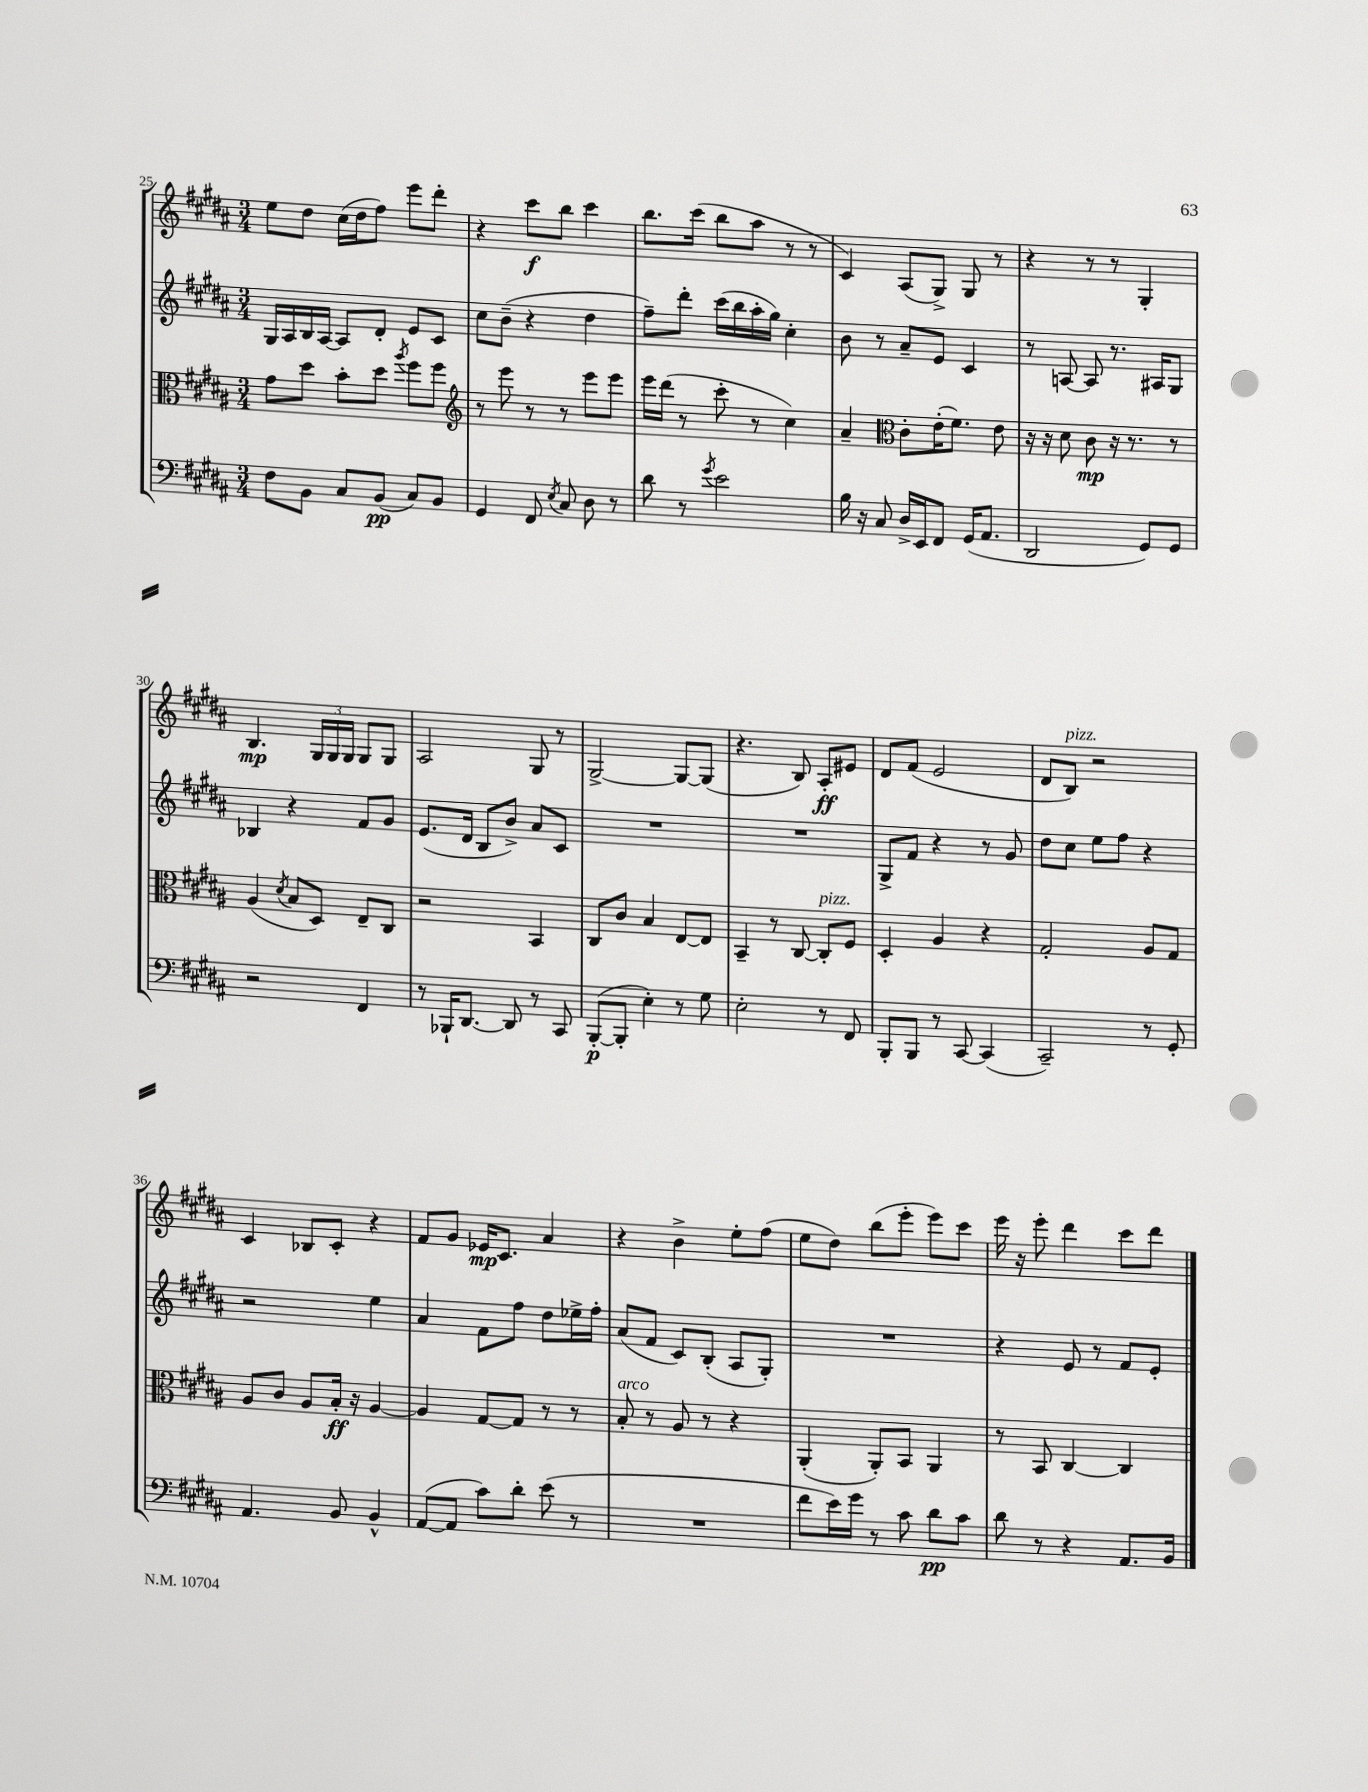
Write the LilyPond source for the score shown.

<<
\new StaffGroup <<
\new Staff = "s0" {
    \clef treble \key b \major \numericTimeSignature \time 3/4
    \autoBeamOff e''8[ dis''8] cis''16[( dis''16 fis''8]) e'''8[ dis'''8]-. |
    r4 cis'''8[\f b''8] cis'''4 |
    b''8.[ cis'''16]( b''8[ ais''8] r8 r8 |
    cis'4) ais8[( gis8]->) gis8 r8 |
    r4 r8 r8 gis4-. |
    b4.\mp \tuplet 3/2 { gis16[ gis16 gis16] } gis8[ gis8] |
    ais2 gis8 r8 |
    gis2~-> gis8[~ gis8]( |
    r4. b8) ais8[-.\ff eis'8] |
    dis'8[ fis'8]( e'2 |
    dis'8[ b8]^\markup { \italic "pizz." }) r2 |
    cis'4 bes8[ cis'8]-. r4 |
    fis'8[ gis'8] ees'16[\mp cis'8.] ais'4 |
    r4 b'4-> e''8[-. fis''8]( |
    e''8[ dis''8]) b''8[( e'''8]-. e'''8[) cis'''8] |
    e'''16 r16 e'''8-. dis'''4 cis'''8[ dis'''8] \bar "|." |
}
\new Staff = "s1" {
    \clef treble \key b \major \numericTimeSignature \time 3/4
    \autoBeamOff gis16[ ais16 b16 ais16]~ ais8[ dis'8]-. e'8[ cis'8] |
    cis''8[ b'8]--( r4 dis''4 |
    fis''8[--) dis'''8]-. cis'''16[( b''16 ais''16-. gis''16]) cis''4-. |
    b'8 r8 ais'8[-- e'8] cis'4 |
    r8 a8~ a8 r8. ais16[ gis8] |
    bes4 r4 fis'8[ gis'8] |
    e'8.[( dis'16] b8[ b'8]->) ais'8[ cis'8] |
    R2. |
    R2. |
    gis8[-> fis'8] r4 r8 gis'8 |
    dis''8[ cis''8] e''8[ fis''8] r4 |
    r2 e''4 |
    ais'4 fis'8[ fis''8] dis''8[ ees''16-> fis''16]-. |
    ais'8[( fis'8] cis'8[) b8]-.( ais8[ gis8]-.) |
    R2. |
    r4 e'8 r8 fis'8[ e'8]-. \bar "|." |
}
\new Staff = "s2" {
    \clef alto \key b \major \numericTimeSignature \time 3/4
    \autoBeamOff gis'8[ dis''8] b'8[-. dis''8] \acciaccatura { ais''8 } fis''8[ fis''8] |
    \clef treble r8 e'''8 r8 r8 e'''8[ e'''8] |
    e'''16[ dis'''16]( r8 cis'''8-. r8 cis''4) |
    ais'4-- \clef alto cis'8[-. e'16-.( fis'8.]) e'8 |
    r16 r16 dis'8 cis'8\mp r16 r8. r8 |
    ais4( \acciaccatura { dis'8 } b8[ dis8]) e8[-- cis8] |
    r2 b,4 |
    cis8[ cis'8] b4 e8[~ e8] |
    b,4-- r8 cis8~ cis8[-.^\markup { \italic "pizz." } fis8] |
    dis4-. ais4 r4 |
    gis2-. ais8[ gis8] |
    ais8[ cis'8] ais8[ b16]-.\ff r16 ais4~ |
    ais4 gis8[~ gis8] r8 r8 |
    b8-.^\markup { \italic "arco" } r8 ais8 r8 r4 |
    ais,4-.( ais,8[-.) b,8] ais,4 |
    r8 b,8 cis4~ cis4 \bar "|." |
}
\new Staff = "s3" {
    \clef bass \key b \major \numericTimeSignature \time 3/4
    \autoBeamOff fis8[ b,8] cis8[ b,8]\pp( cis8[) b,8] |
    gis,4 fis,8 \acciaccatura { e8 } cis8 dis8 r8 |
    dis'8 r8 \acciaccatura { gis'8 } e'2 |
    b16 r16 cis8 dis16[-> e,16 fis,8] gis,16[( ais,8.] |
    dis,2 gis,8[) gis,8] |
    r2 fis,4 |
    r8 bes,,16[-! dis,8.]~ dis,8 r8 cis,8 |
    b,,8[~-.\p( b,,8]-. e4-.) r8 gis8 |
    e2-. r8 fis,8 |
    b,,8[-. b,,8] r8 cis,8~ cis,4( |
    cis,2--) r8 gis,8-. |
    ais,4. b,8 b,4-^ |
    ais,8[~( ais,8] cis'8[) dis'8]-. e'8( r8 |
    R2. |
    fis'8[ e'16) gis'16] r8 cis'8 dis'8[\pp cis'8] |
    dis'8 r8 r4 ais,8.[ b,16] \bar "|." |
}
>>
>>
\layout { \context { \Score currentBarNumber = #25 } }
